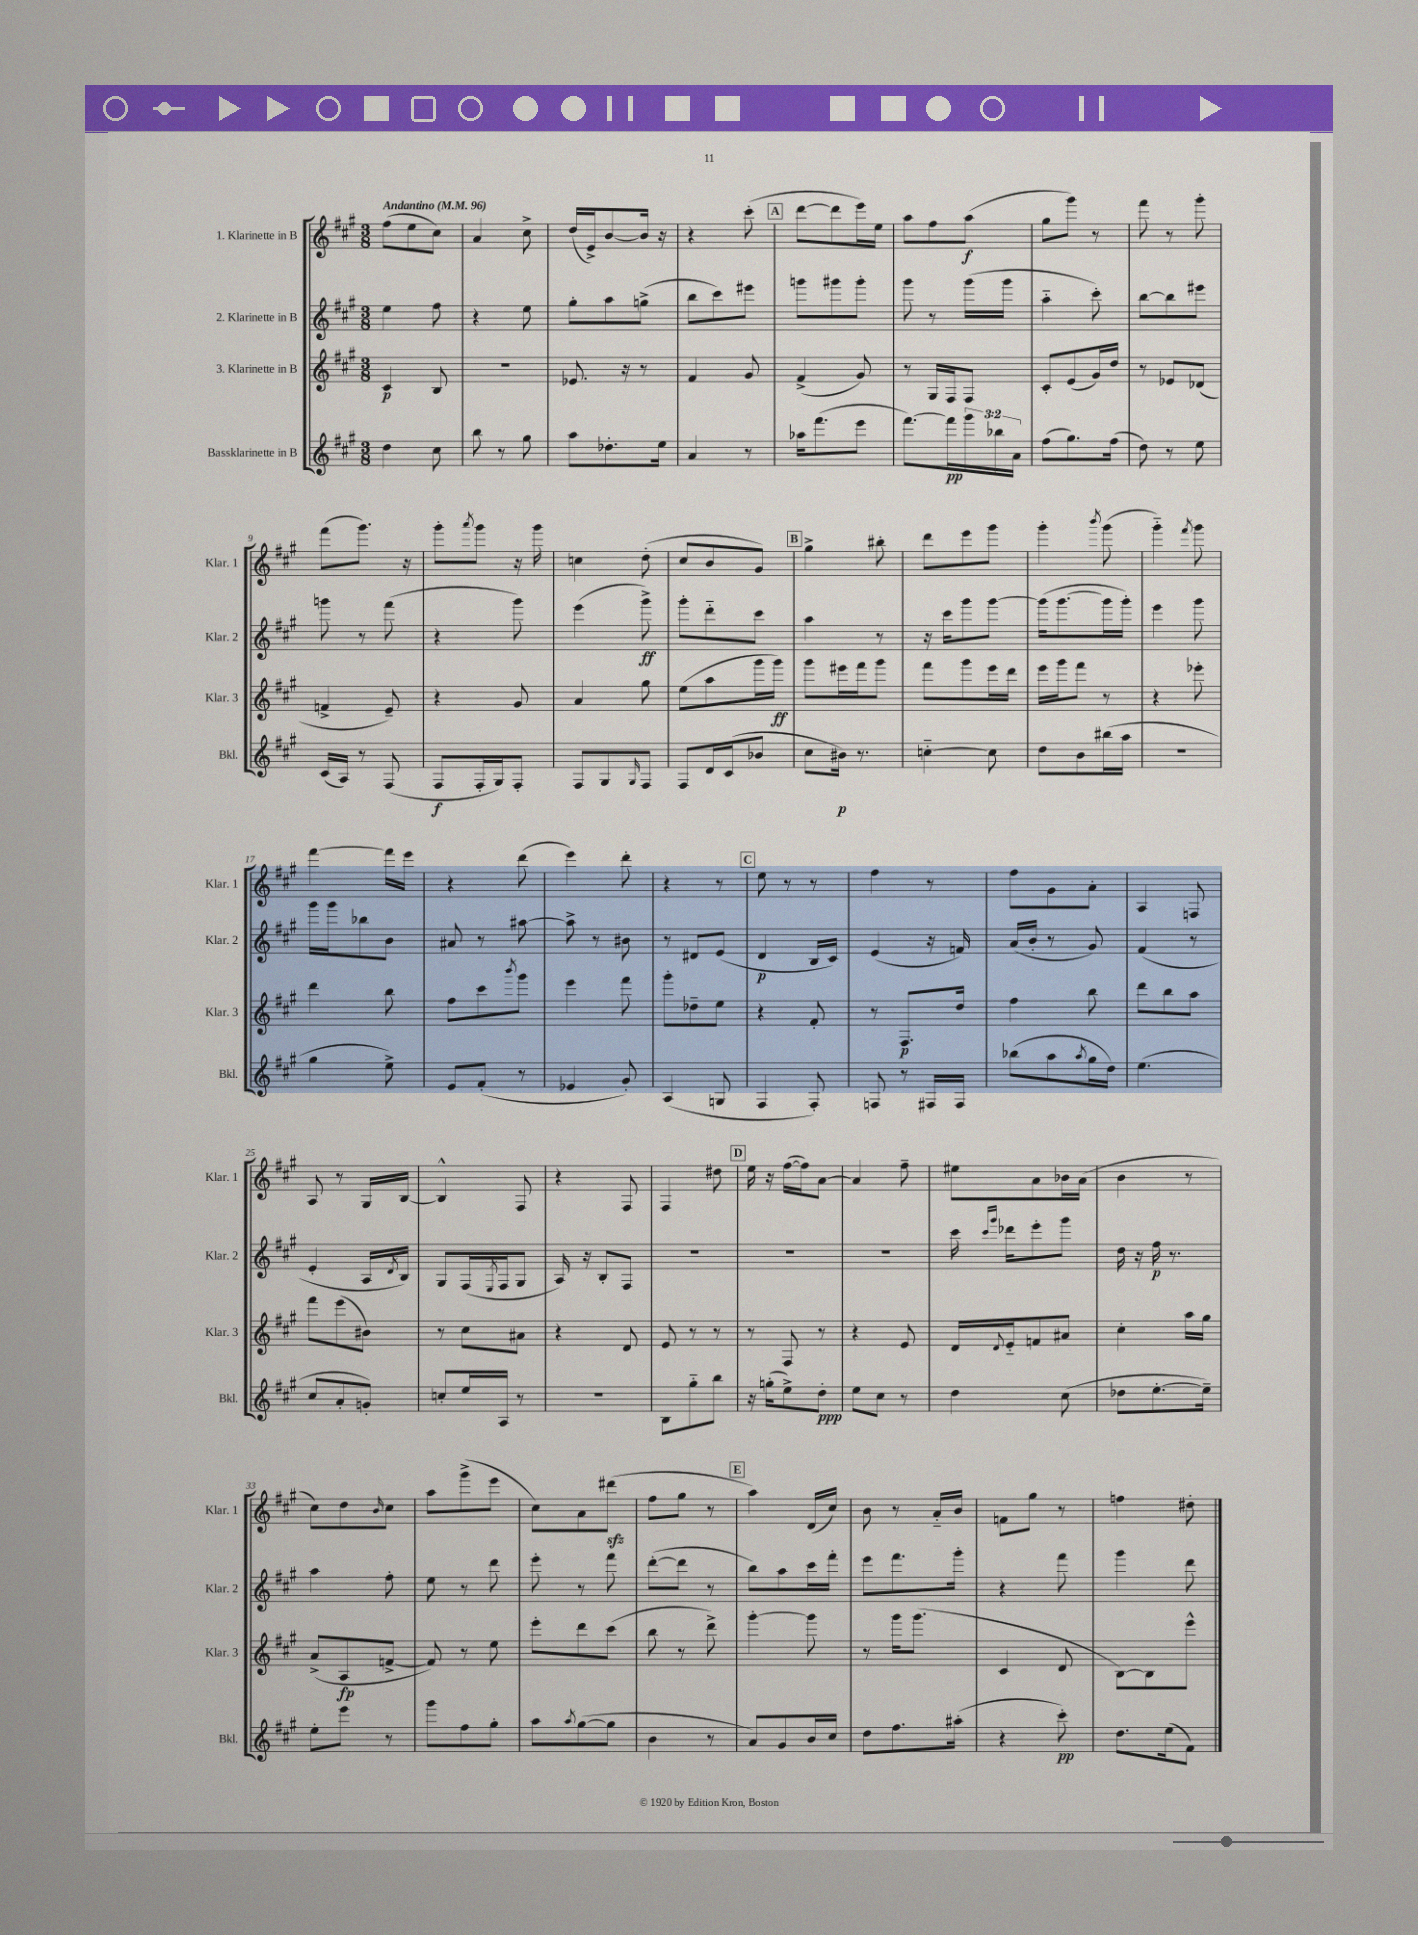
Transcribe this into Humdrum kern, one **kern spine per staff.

**kern	**kern	**kern	**kern
*staff4	*staff3	*staff2	*staff1
*clefG2	*clefG2	*clefG2	*clefG2
*k[f#c#g#]	*k[f#c#g#]	*k[f#c#g#]	*k[f#c#g#]
*M3/8	*M3/8	*M3/8	*M3/8
*MM96	*MM96	*MM96	*MM96
4dd\	4c#/	4ee\	(8ff#\L
.	.	.	8ee\
8cc#\	8B/	8ff#\	8cc#\J)
=	=	=	=
8bb\	4.r	4r	4a/
8r	.	.	.
8gg#\	.	8ee\	8cc#^\
=	=	=	=
8aa\L	8.e-/	8gg#'\L	(16dd/LL
.	.	.	16e^/J)
8.dd-'\	.	8aa\	[8b/
.	16r	.	.
.	8r	(8gg^\J	16b/]Jk
16ee\Jk	.	.	16r
=	=	=	=
4a/	4f#/	8bb\L	4r
.	.	8ccc#\)	.
8r	8g#/	8eee#\J	(8ccc#'\
=	=	=	=
16aa-\LK	(4f#^/	8ggg\L	[8ddd\L
(8.fff#\	.	.	.
.	.	8ggg#\	8ddd\]
8eee\J	8g#/)	8ggg#'\J	16eee\L)
.	.	.	16ee\JJ
=	=	=	=
[8.fff#\L)	8r	8ggg#\	8aa\L
.	16G#/LL	8r	8ff#\
16fff#\]L	16F#/J	.	.
24ggg#\	8F#/J	(16ggg#\LL	(8aa\J
24bb-\	.	.	.
.	.	16ggg#\JJ	.
24a\JJ	.	.	.
=	=	=	=
(8ff#\L	8c#'/L	4aa'~\	8gg#\L
8.gg#\)	(8e/	.	8ggg#\J)
.	16g#/L)	8ccc#'\)	8r
(16ff#\Jk	16dd/JJ	.	.
=	=	=	=
8dd\)	8r	[8bb\L	8fff#\
8r	8e-/L	8bb\]	8r
8ee\	(8d-/J	8eee#\J	8ggg#'\
=	=	=	=
(16c#/LL	4f^/	8ggg\	(8fff#\L
16A/JJ)	.	.	.
8r	.	8r	8.ggg#\J)
(8F#/	8e~/)	(8fff#\	.
.	.	.	16r
=	=	=	=
8F#/L	4r	4r	8ggg#'\L
.	.	.	8qaaa/
16F#'/L	.	.	8ggg#\J
16G#/J)	.	.	.
8F#'/J	8g#/	8ggg#\)	16r
.	.	.	16ggg#\
=	=	=	=
8F#/L	4a/	(4eee\	4cc\
8G#/	.	.	.
16qqG#/	.	.	.
8F#/J	8gg#\	8ggg#^\)	(8dd'\
=	=	=	=
8F#/L	(8ee\L	8ggg#'\L	8cc#/L
16d/L	8aa\	8ddd'~\	8b/
(16c#/J	.	.	.
8b-/J	16ggg#\L	8ccc#\J	8g#/J)
.	16ggg#\JJ)	.	.
=	=	=	=
8cc#\L	8ggg#\L	4aa\	4gg#^\
16b#\Jk)	16eee#\L	.	.
8.r	16fff#\J	.	.
.	8ggg#\J	8r	8bb#'\
=	=	=	=
[4cc'~\	8fff#\L	16r	8ddd\L
.	.	16ccc#\LK	.
.	8ggg#\	8ggg#\	8eee\
8cc\]	16eee\L	[8ggg#\J	8ggg#\J
.	16ddd\JJ	.	.
=	=	=	=
8dd\L	16eee\LL	(16ggg#\]LK	4ggg#'\
.	16ggg#\J	[8.ggg#\	.
8b\	8fff#\J	.	.
.	.	.	8qbbb/
(16bb#\L	8r	16ggg#\]L	(8ggg#\
16aa\JJ	.	16ggg#'\JJ)	.
=	=	=	=
4.r	4r	4eee\	4ggg#'~\)
.	.	.	8qfff#/
.	8eee-'\	8ggg#\	8ggg#\
=	=	=	=
4gg#\	4ddd\	16ggg#\LL	[4fff#\
.	.	16ggg#\J	.
.	.	8bb-\	.
8ee^\)	8bb\	8b\J	16fff#\]LL
.	.	.	16eee\JJ
=	=	=	=
8e/L	8ff#\L	8a#/	4r
(8f#'/J	8ccc#\	8r	.
.	8qbbb/	.	.
8r	8ggg#\J	[8aa#\	(8ddd\
=	=	=	=
4e-/	4eee\	8aa#^\]	4eee\)
.	.	8r	.
8g#'/)	8fff#\	8b#\	8ddd'\
=	=	=	=
(4A/	8ggg#'\L	8r	4r
.	8dd-~\	8d#/L	.
8G/	8ee\J	(8e/J	8r
=	=	=	=
4F#/	4r	4d/	8ee\
.	.	.	8r
8F#'/)	8f#'/	16B/LL	8r
.	.	16c#/JJ)	.
=	=	=	=
8F/	8r	(4e/	4ff#\
8r	8.F#/L	.	.
16F#/LL	.	16r	8r
16F#/JJ	16dd/Jk	16f/)	.
=	=	=	=
(8bb-\L	4ff#\	(16a/LL	8ff#\L
.	.	16b'/JJ	.
8aa\	.	8r	8g#\
8qaa/	.	.	.
16gg#\L	8bb\	8g#/)	8a'\J
16dd\JJ)	.	.	.
=	=	=	=
(4.ee\	8ddd\L	(4f#/	4A/
.	8bb\	.	.
.	8aa\J	8r	8F/
=	=	=	=
8cc#/L	8fff#\L	4e'/	8A/
8a'/	(8eee\	.	8r
8g'/J)	8b#\J)	16A/LL	16G#/LL
.	.	8qd/	.
.	.	16B/JJ)	[16B/JJ
=	=	=	=
8cc'/L	8r	8G#/L	4B^^/]
16ee/L	8cc#\L	(16F#/L	.
.	.	8qE/	.
16A/JJ	.	16F#/J	.
8r	8a#\J	8G#/J	8F#/
=	=	=	=
4.r	4r	16A/)	4r
.	.	16r	.
.	.	8B'/L	.
.	8d/	8F#/J	8F#/
=	=	=	=
8B\L	8e/	4.r	4F#/
8gg#'~\	8r	.	.
8bb\J	8r	.	8dd#\
=	=	=	=
16r	8r	4.r	16ee\
(16gg'\LK	.	.	16r
8ee^\)	8F#/	.	([16ff#\LL
.	.	.	16ff#\]J)
8dd'\J	8r	.	[8a\J
=	=	=	=
8ee\L	4r	4.r	4a/]
8cc#\J	.	.	.
8r	8e/	.	8ff#~\
=	=	=	=
4dd\	16d/LL	16ccc#\	8ee#\L
.	.	16qqccc#/LL	.
.	8qqd/	16qqggg#/JJ	.
.	16e'~/J	16ddd-\LK	.
.	8f/	8eee'\	8a\
(8cc#\	8a#/J	8ggg#\J	16b-\L
.	.	.	(16a\JJ
=	=	=	=
8dd-\L	4cc#'\	16dd\	4b\
.	.	16r	.
[8.ee'\	.	16ff#\	.
.	.	8.r	.
.	16aa\LL	.	8r
16ee~\]Jk)	16gg#\JJ	.	.
=	=	=	=
8ee'\L	(8a^/L	4aa\	8cc#\L)
8eee\J	8A/	.	8dd\
.	.	.	16qqb/
8r	[8f^/J	8ff#'\	8cc#\J
=	=	=	=
8ggg#\L	8f/])	8ee\	8aa\L
8ff#\	8r	8r	(8ggg#^\
8gg#'\J	8ee\	8ddd\	8eee\J
=	=	=	=
8aa\L	8eee'\L	8eee'\	8cc#\L)
8qaa/	.	.	.
([8gg#\	8ddd\	8r	8a\
8gg#\]J	(8ccc#\J	8fff#\	(8ddd#\J
=	=	=	=
4b\	8bb\	([8ddd'\L	8ff#\L
.	8r	8ddd\]J	8gg#\J
8r	8ddd^\)	8r	8r
=	=	=	=
8a/L)	[4ggg#'\	8bb\L)	4aa\)
8g#/	.	8aa\	.
16b/L	8ggg#\]	16ccc#\L	(16d/LL
16cc#/JJ	.	16fff#'\JJ	16cc#/JJ)
=	=	=	=
8dd\L	8r	8eee\L	8b\
8.ff#\	16ggg#\LK	8.fff#\	8r
.	(8.ggg#\J	.	.
.	.	.	16a'~/LL
(16aa#'\Jk	.	16ggg#'\Jk	16b/JJ
=	=	=	=
4r	4c#/	4r	8f\L
.	.	.	8gg#\J
8ccc#'\)	8d/	8fff#\	8r
=	=	=	=
8.dd\L	[8B\L)	4ggg#\	4ff\
.	8B\]	.	.
(16ee\k	.	.	.
8f#\J)	8eee^^\J	8ddd\	8dd#'\
==	==	==	==
*-	*-	*-	*-
